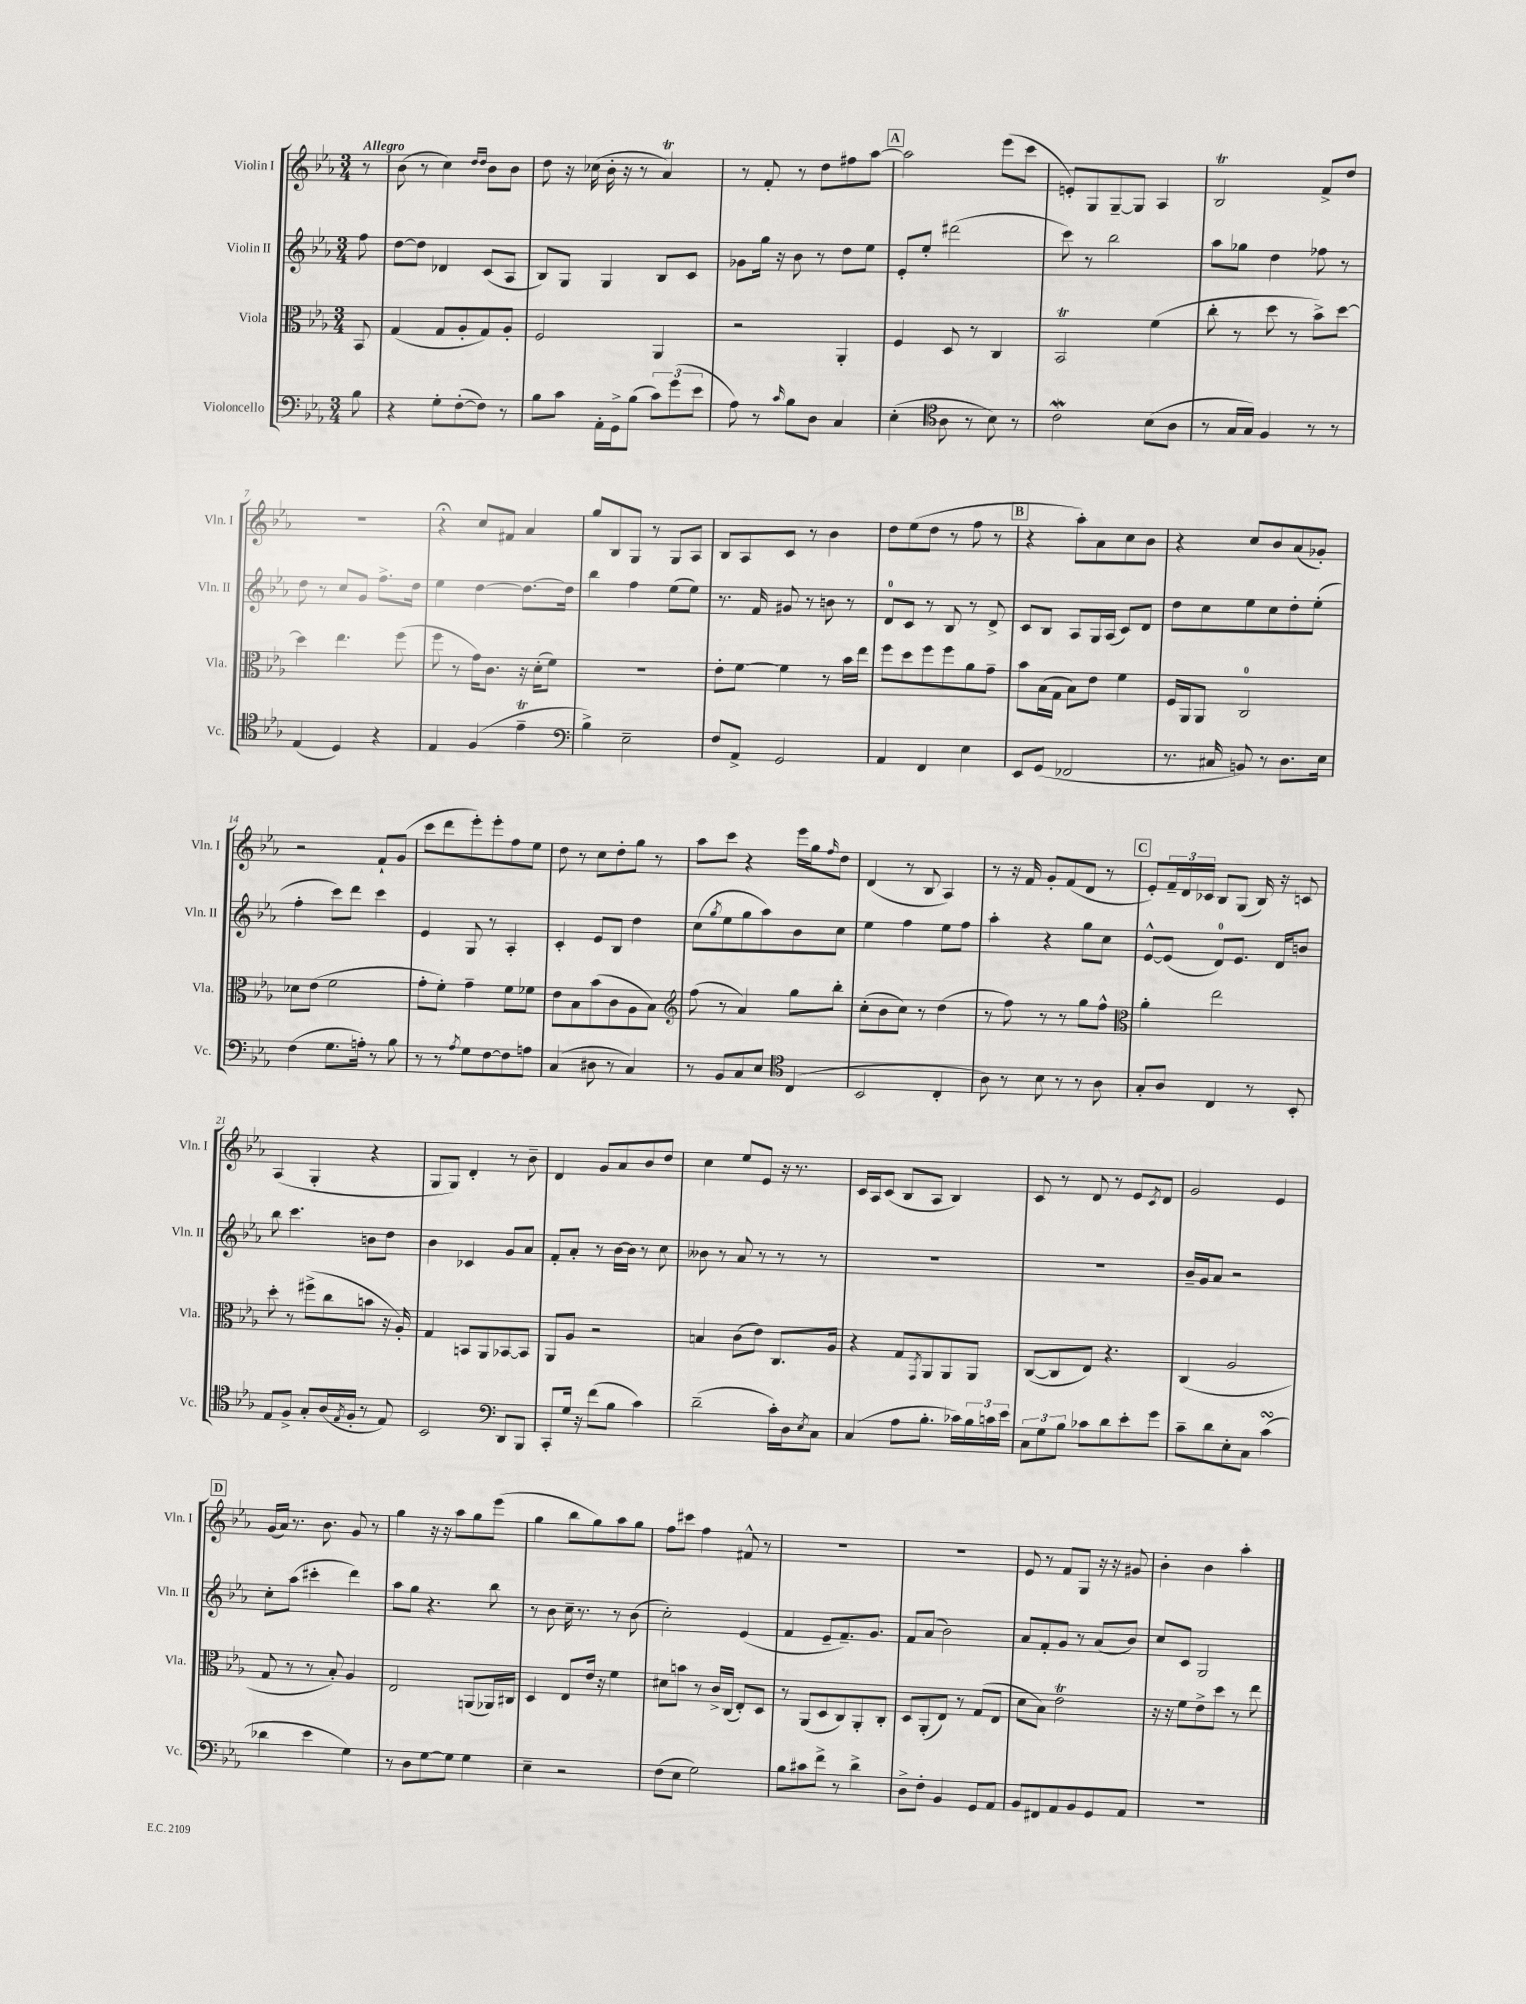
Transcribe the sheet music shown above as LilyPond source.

<<
\new StaffGroup <<
\new Staff = "s0" \with { instrumentName = "Violin I" shortInstrumentName = "Vln. I" } {
    \clef treble \key ees \major \numericTimeSignature \time 3/4 \partial 8 \tempo "Allegro"
    r8 |
    bes'8( r8 c''4) \grace { d''16 d''16 } bes'8 bes'8 |
    d''8 r16 ces''16( bes'16-. r16 r8 aes'4\trill) |
    r8 f'8-. r8 d''8 fis''8 aes''8~ |
    \mark \markup { \box "A" } aes''2 ees'''8( c'''8 |
    e'8-.) g8 g8~-- g8 aes4 |
    bes2\trill f'8-> d''8 |
    R2. |
    r4\fermata c''8 fis'8 aes'4 |
    g''8 bes8 g8 r8 g8 aes8 |
    bes8 aes8 c'8 r8 bes'4 |
    d''8 ees''8( d''8 r8 f''8 r8 |
    \mark \markup { \box "B" } r4 aes''8-.) aes'8 c''8 bes'8 |
    r4 c''8 bes'8 aes'8( ges'8-.) |
    r2 f'8-! g'8( |
    c'''8 d'''8 ees'''8-.) ees'''8-. f''8 ees''8 |
    d''8 r8 c''8 d''8-. g''8 r8 |
    aes''8 c'''8 r4 ees'''16 g''16 \grace { f''16 } d''8 |
    d'4( r8 bes8 aes4) |
    r8 r16 f'16 g'8-. f'8( d'8 r8 |
    \mark \markup { \box "C" } ees'8-.) \tuplet 3/2 { f'16-- d'16 ces'16 } bes8 g8( bes16) r16 c'8 |
    aes4( g4-. r4 |
    g8 g8) d'4-. r8 bes'8-- |
    d'4 g'8 aes'8 bes'8 d''8 |
    c''4 ees''8 ees'8 r16 r8. |
    c'16 aes16 c'8( bes8 aes8 bes4) |
    c'8 r8 d'8 r8 ees'8 \acciaccatura { c'8 } d'8 |
    g'2 ees'4 |
    \mark \markup { \box "D" } g'16( aes'16) r8. bes'8. g'8 r8 |
    g''4 r16 r16 aes''8 g''8 ees'''8( |
    g''4 bes''8 g''8) aes''8 g''8 |
    f''8 cis'''8 f''4 fis'8-^ r8 |
    R2. |
    R2. |
    ees'8 r8 f'8 g8 r16 r16 gis'8 |
    bes'4-. bes'4 aes''4-. \bar "|." |
}
\new Staff = "s1" \with { instrumentName = "Violin II" shortInstrumentName = "Vln. II" } {
    \clef treble \key ees \major \numericTimeSignature \time 3/4 \partial 8
    f''8 |
    d''8~ d''8 des'4 c'8( aes8 |
    bes8) g8 g4 bes8 c'8 |
    ges'8 g''16 r16 bes'8 r8 d''8 ees''8 |
    \mark \markup { \box "A" } ees'8-. ees''8-. dis'''2( |
    c'''8) r8 bes''2 |
    aes''8 ges''8 d''4 fes''8 r8 |
    d''8 r8 c''8 g'8 f''8.-> d''16 |
    ees''4 d''4~ d''8.~ d''16 |
    bes''4 f''4 ees''8( ees''8) |
    r8. f'16 gis'8 r8 b'8 r8 |
    d'8-0 c'8 r8 bes8 r8 d'8-> |
    \mark \markup { \box "B" } c'8 bes8 aes8 g16 aes16( c'8) d'8 |
    d''8 c''8 ees''8 c''8 d''8-. ees''8-.( |
    f''4-. c'''8) d'''8 c'''4 |
    ees'4 g8 r8 aes4-. |
    c'4-. ees'8 bes8 d''4 |
    c''8( \acciaccatura { g''8 } ees''8 g''8 aes''8) bes'8 c''8 |
    ees''4 f''4 ees''8 f''8 |
    aes''4-. r4 g''8 c''8 |
    \mark \markup { \box "C" } ees'8~-^ ees'8( d'8-0) ees'8. d'16 b'8 |
    bes''8 c'''4. b'8 d''8 |
    bes'4 ces'4 g'8 aes'8 |
    f'8-. aes'8-. r8 bes'16~ bes'16 r8 c''8 |
    beses'8 r8 aes'8 r8 r8 r8 |
    R2. |
    R2. |
    bes'16-- g'16 aes'8 r2 |
    \mark \markup { \box "D" } c''8-. aes''8( cis'''4-. d'''4) |
    aes''8 g''8 r4. bes''8 |
    r8 bes'8 c''16-- r8. r8 bes'8( |
    c''2-.) ees'4( |
    f'4 ees'8-- f'8.--) g'8. |
    f'8 aes'8( bes'2) |
    aes'8 f'8-. g'8 r8 aes'8( bes'8) |
    c''8 c'8 g2 \bar "|." |
}
\new Staff = "s2" \with { instrumentName = "Viola" shortInstrumentName = "Vla." } {
    \clef alto \key ees \major \numericTimeSignature \time 3/4 \partial 8
    bes,8 |
    g4( g8 aes8-. g8) aes8-. |
    f2 aes,4 |
    r2 aes,4-. |
    \mark \markup { \box "A" } f4 d8 r8 c4 |
    bes,2\trill f'4( |
    c''8-. r8 d''8 r8 bes'8->) d''8~ |
    d''4 ees''4. f''8( |
    f''8 r8 g'16) c'8. r16 d'16-.( f'8) |
    R2. |
    ees'8-. f'8~ f'4 r8 bes'16 ees''16 |
    f''8 d''8 f''8 f''8 aes'8 g'8-- |
    \mark \markup { \box "B" } bes'8 bes16( g16 bes8) ees'8 f'4 |
    f16 aes,16 aes,8 c2-0 |
    des'8 ees'8( f'2 |
    g'8-. f'8-.) g'4-- f'8 fes'8 |
    ees'8 bes8 bes'8( c'8 aes8 bes8) |
    \clef treble f''8( r8 aes'4) g''8 bes''8-. |
    c''8-.( bes'8 c''8) r8 d''4( |
    r8 f''8) r8 r8 g''8 f''8-^ |
    \mark \markup { \box "C" } \clef alto aes'4-. ees''2 |
    d''8-. r8 fis''8->( c''8 b'8 r16 aes16-.) |
    g4 b,8 aes,8 bes,8~ bes,8 |
    aes,8 aes8 r2 |
    b4 c'8( ees'8) c8. aes16 |
    r4 g8 \acciaccatura { g,8 } aes,8 aes,8 aes,8 |
    c8~( c8 ees8) r4. |
    c4( aes2 |
    \mark \markup { \box "D" } g8 r8 r8 bes8-.) aes4 |
    ees2 a,8( aes,16) cis16 |
    d4 ees8 ees'16 r16 f'4 |
    dis'8 b'8 r8 c'16-> c16( ees8-.) d8 |
    r8 aes,8( d8 c8) aes,8-. c8-. |
    d8 aes,8-.( ees8) r8 g8( ees8 |
    d'8 bes8) ees'2\trill |
    r16 r16 f'8 ees'8-> d''8 r8 ees''8 \bar "|." |
}
\new Staff = "s3" \with { instrumentName = "Violoncello" shortInstrumentName = "Vc." } {
    \clef bass \key ees \major \numericTimeSignature \time 3/4 \partial 8
    bes8 |
    r4 g8-. f8~-.( f8) r8 |
    bes8 c'8 aes,16-. g,16-> bes8( \tuplet 3/2 { c'8) g'8( ees'8 } |
    aes8) r8 \grace { c'16 } bes8 d8 c4 |
    \mark \markup { \box "A" } ees4-.( \clef tenor aes8 r8 bes8) r8 |
    c'2\mordent bes8( aes8 |
    r8 g16 g16) f4 r8 r8 |
    ees4( d4) r4 |
    ees4 f4( ees'4--\trill |
    \clef bass bes4->) ees2-- |
    f8 aes,8-> g,2 |
    aes,4 f,4 ees4 |
    \mark \markup { \box "B" } ees,8 g,8( fes,2 |
    r8. cis16 b,8) r8 d8. ees16 |
    f4( g8. a16-.) r8 bes8 |
    r8 r8 \acciaccatura { aes8 } g8 f8~ f8 a8 |
    c4( dis8 r8 c4) |
    r8 bes,8 c8 ees8 \clef tenor c4( |
    bes,2 c4-. |
    aes8) r8 bes8 r8 r8 aes8 |
    \mark \markup { \box "C" } g8-. aes8 c4 r8 bes,8-. |
    ees8 f8-> g8-. aes16( \acciaccatura { ees8 } f16-. r8 ees8) |
    bes,2 \clef bass d,8 bes,,8 |
    c,8-. g16 r16 f'8( bes8 c'4) |
    d'2--( c'16-.) d16 \acciaccatura { ees8 } c8 |
    c4( aes8 bes8.-. ces'16) \tuplet 3/2 { bes16 c'16 ees'16 } |
    \tuplet 3/2 { c8 g8 bes8 } ces'8 d'8 ees'8-. g'8 |
    c'8-- d'8 ees8-. c8 c'4\turn( |
    \mark \markup { \box "D" } des'4 ees'4 g4) |
    r8 d8 g8~ g8 g4 |
    ees4-- r2 |
    f8( ees8 g2) |
    bes8 cis'8 f'8-> r8 d'4-> |
    d8-> f8-. bes,4 g,8 aes,8 |
    bes,8 fis,8 aes,8 bes,8 g,8 aes,8 |
    R2. \bar "|." |
}
>>
>>
